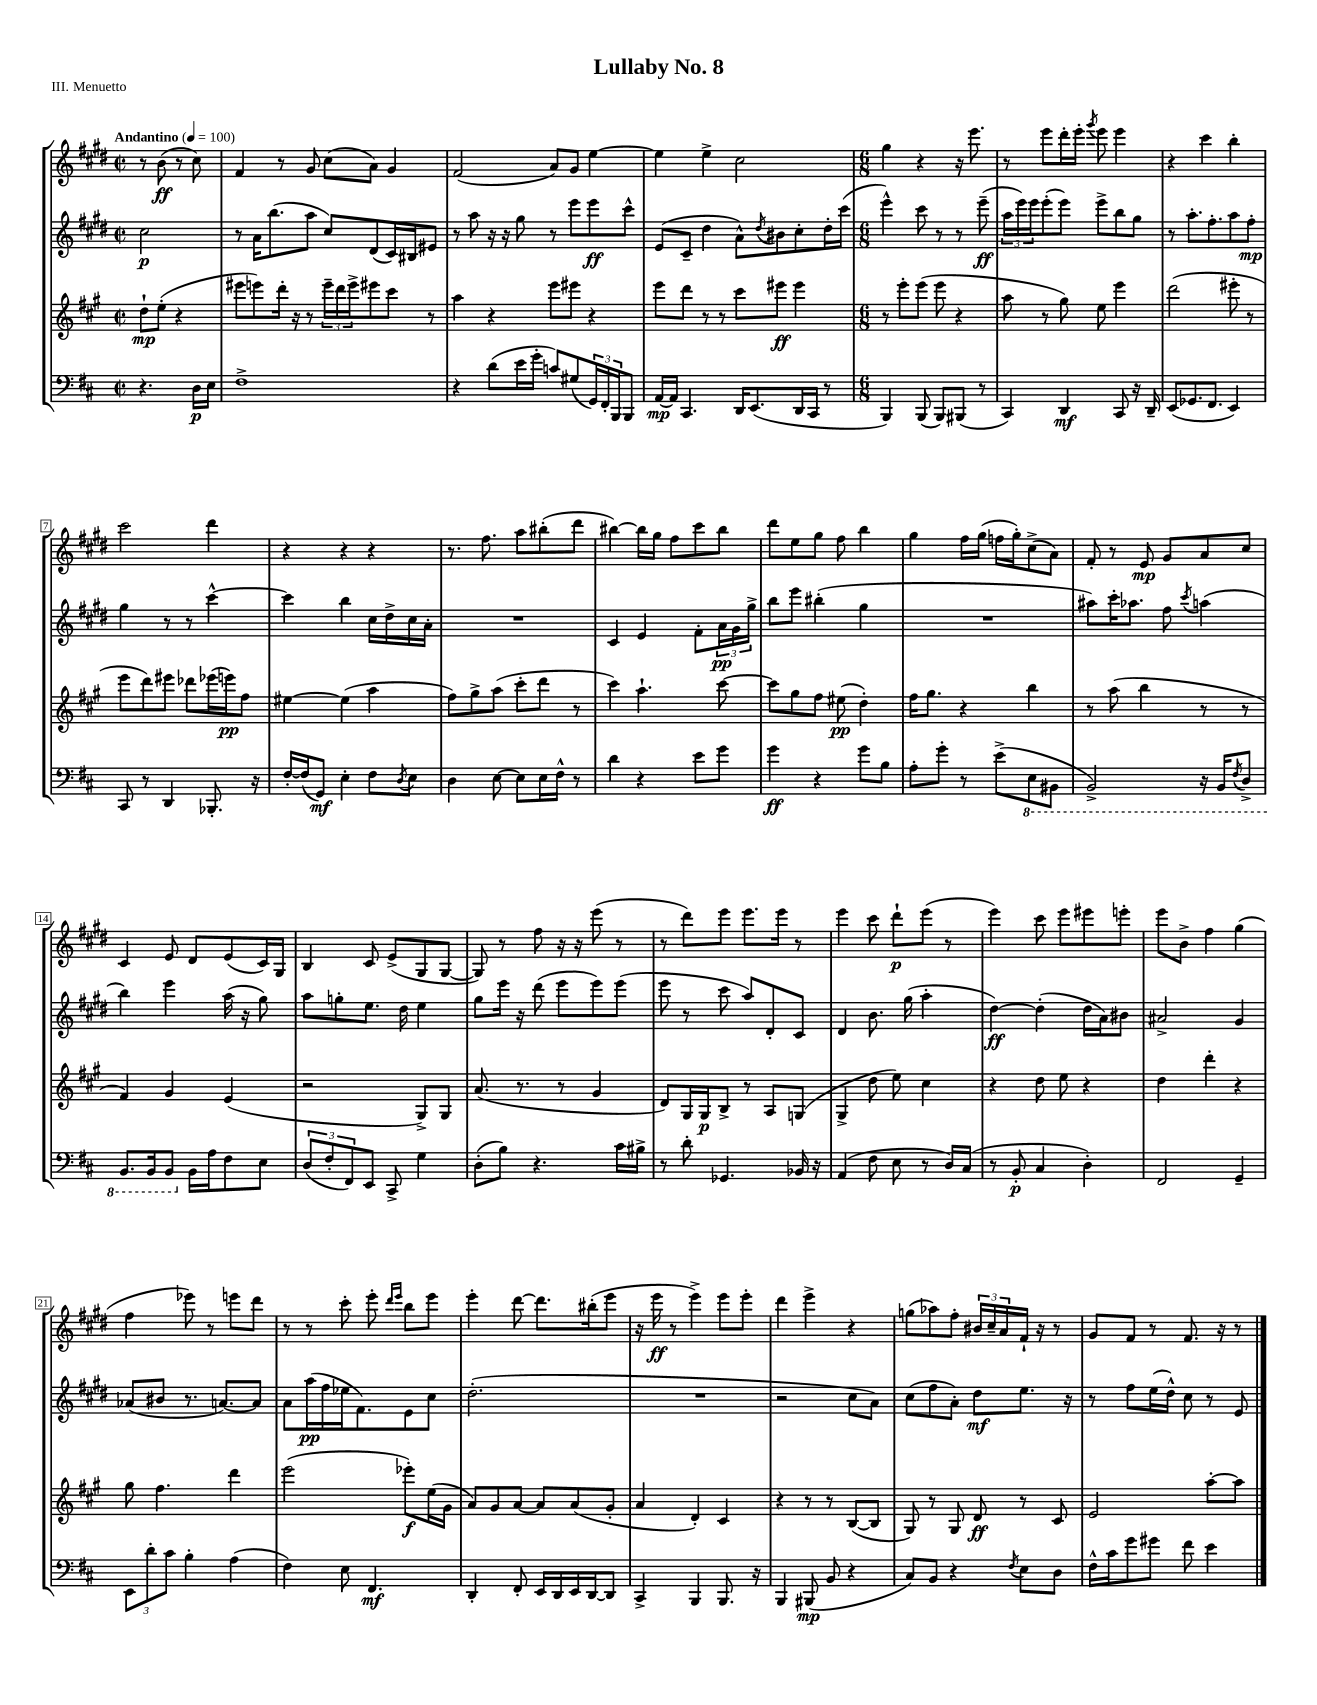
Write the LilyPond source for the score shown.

\header { title = "Lullaby No. 8" piece = "III. Menuetto" }
<<
\new StaffGroup <<
\new Staff = "s0" {
    \clef treble \key e \major \defaultTimeSignature \time 2/2 \partial 2 \tempo "Andantino" 4 = 100
    r8 b'8\ff( r8 cis''8) |
    fis'4 r8 gis'8 cis''8( a'8) gis'4 |
    fis'2( a'8) gis'8 e''4~ |
    e''4 e''4-> cis''2 |
    \numericTimeSignature \time 6/8 gis''4 r4 r16 e'''8. |
    r8 e'''8 dis'''16-. e'''16-. \acciaccatura { gis'''8 } e'''8 e'''4 |
    r4 cis'''4 b''4-. |
    cis'''2 dis'''4 |
    r4 r4 r4 |
    r8. fis''8. a''8 bis''8-.( dis'''8 |
    bis''4~) bis''16 gis''16 fis''8 cis'''8 bis''8 |
    dis'''8 e''8 gis''8 fis''8 b''4 |
    gis''4 fis''16 gis''16( f''16 gis''16-.) cis''8->( a'8) |
    fis'8-. r8 e'8\mp gis'8 a'8 cis''8 |
    cis'4 e'8 dis'8 e'8( cis'16) gis16 |
    b4 cis'8 e'8->( gis8 gis8~ |
    gis8) r8 fis''8 r16 r16 e'''8( r8 |
    r8 dis'''8) e'''8 e'''8. e'''16 r8 |
    e'''4 cis'''8 dis'''8-!\p e'''8( r8 |
    e'''4) cis'''8 e'''8 eis'''8 e'''8-. |
    e'''8 b'8-> fis''4 gis''4( |
    fis''4 ees'''8) r8 e'''8 dis'''8 |
    r8 r8 cis'''8-. e'''8-. \grace { dis'''16 e'''16 } b''8 e'''8 |
    e'''4-. dis'''8~ dis'''8. bis''16-.( e'''8 |
    r16 e'''16\ff r8 e'''4->) e'''8 e'''8-. |
    dis'''4 e'''4-> r4 |
    g''8( aes''8) fis''8-. \tuplet 3/2 { bis'16 cis''16-- a'16 } fis'16-! r16 r8 |
    gis'8 fis'8 r8 fis'8. r16 r8 \bar "|." |
}
\new Staff = "s1" {
    \clef treble \key e \major \defaultTimeSignature \time 2/2 \partial 2
    cis''2\p |
    r8 a'16 b''8.( a''8 cis''8) dis'8( cis'16) bis16 eis'8 |
    r8 a''8 r16 r16 gis''8 r8 e'''8 e'''8\ff cis'''8-^ |
    e'8( cis'8-- dis''4 a'8-^) \acciaccatura { dis''8 } bis'8 cis''8-. dis''16-. cis'''16( |
    \numericTimeSignature \time 6/8 e'''4-^) cis'''8 r8 r8 e'''8--\ff( |
    \tuplet 3/2 { a''16 e'''16) e'''16 } e'''8-.( e'''8) e'''8-> b''8 gis''8 |
    r8 a''8.-. fis''8.-. a''8 fis''8-.\mp |
    gis''4 r8 r8 cis'''4~-^ |
    cis'''4 b''4 cis''16 dis''16-> cis''16 a'16-. |
    R2. |
    cis'4 e'4 fis'8-. \tuplet 3/2 { a'16\pp gis'16 gis''16-> } |
    b''8 e'''8 bis''4-.( gis''4 |
    R2. |
    ais''8) cis'''16-. aes''8. fis''8 \acciaccatura { cis'''8 } a''4( |
    b''4) e'''4 a''16( r16 gis''8) |
    a''8 g''8-. e''8. dis''16 e''4 |
    gis''8 e'''16 r16 dis'''8( e'''8 e'''8) e'''8( |
    e'''8 r8 cis'''8 a''8) dis'8-. cis'8 |
    dis'4 b'8. gis''16( a''4-. |
    dis''4~\ff) dis''4-.( dis''16 a'16) bis'8 |
    ais'2-> gis'4 |
    aes'8( bis'8 r8. a'8.~) a'8 |
    a'8 a''16\pp( fis''16 ees''16 fis'8.) e'8 cis''8 |
    dis''2.-.( |
    R2. |
    r2 cis''8 a'8) |
    cis''8( fis''8 a'8-.) dis''8\mf e''8. r16 |
    r8 fis''8 e''16( dis''16-^) cis''8 r8 e'8 \bar "|." |
}
\new Staff = "s2" {
    \clef treble \key a \major \defaultTimeSignature \time 2/2 \partial 2
    d''8-!\mp e''8-.( r4 |
    eis'''8 e'''8) d'''16-. r16 r8 \tuplet 3/2 { e'''16-- d'''16 e'''16-> } eis'''8 cis'''8 r8 |
    a''4 r4 e'''8 eis'''8 r4 |
    e'''8 d'''8 r8 r8 cis'''8 eis'''8\ff eis'''4 |
    \numericTimeSignature \time 6/8 r8 e'''8-. e'''8( e'''8 r4 |
    a''8 r8 gis''8) e''8 e'''4 |
    d'''2( eis'''8-. r8 |
    e'''8 d'''8) eis'''8 des'''8 ees'''16( e'''16\pp) fis''8 |
    eis''4~ eis''4( a''4 |
    fis''8) gis''8-> a''8( cis'''8-. d'''8 r8 |
    cis'''4) a''4.-! cis'''8~ |
    cis'''8 gis''8 fis''8 eis''8\pp( d''4-.) |
    fis''16 gis''8. r4 b''4 |
    r8 a''8( b''4 r8 r8 |
    fis'4) gis'4 e'4( |
    r2 gis8->) gis8 |
    a'8.( r8. r8 gis'4 |
    d'8) gis16 gis16\p b8-> r8 a8 g8( |
    gis4-> d''8 e''8) cis''4 |
    r4 d''8 e''8 r4 |
    d''4 d'''4-. r4 |
    gis''8 fis''4. d'''4 |
    e'''2( ees'''8-.\f) e''16( gis'16 |
    a'8) gis'8 a'8~ a'8 a'8( gis'8-. |
    a'4 d'4-.) cis'4 |
    r4 r8 r8 b8~( b8 |
    gis8) r8 gis8 d'8\ff r8 cis'8 |
    e'2 a''8~-. a''8 \bar "|." |
}
\new Staff = "s3" {
    \clef bass \key d \major \defaultTimeSignature \time 2/2 \partial 2
    r4. d16\p e16 |
    fis1-> |
    r4 d'8( e'16 g'16-. c'8) gis8( \tuplet 3/2 { g,16) fis,16-. b,,16 } b,,8 |
    a,16~\mp a,16 cis,4. d,16 e,8.( d,16 cis,16 r8 |
    \numericTimeSignature \time 6/8 b,,4) b,,8( b,,8) bis,,8( r8 |
    cis,4) d,4\mf cis,8 r16 d,16-- |
    e,8( ges,8. fis,8. e,4) |
    cis,8 r8 d,4 bes,,8.-. r16 |
    fis16~-. fis16( g,8\mf) e4-. fis8 \acciaccatura { d8 } e8 |
    d4 e8~ e8 e16 fis16-^ r8 |
    d'4 r4 e'8 g'8 |
    g'4\ff r4 g'8 b8 |
    a8-. g'8-. r8 e'8->( \ottava #-1 e,8 bis,,8 |
    b,,2->) r16 b,,16 \acciaccatura { fis,8 } d,8-> |
    b,,8. b,,16 b,,8 \ottava #0 b,16 a16 fis8 e8 |
    \tuplet 3/2 { d8( fis8-. fis,8) } e,8 cis,8-> g4 |
    d8-.( b8) r4. cis'16 bis16-> |
    r8 d'8-. ges,4. bes,16 r16 |
    a,4( fis8 e8 r8 d16) cis16( |
    r8 b,8-.\p cis4 d4-.) |
    fis,2 g,4-- |
    \tuplet 3/2 { e,8 d'8-. cis'8 } b4-. a4( |
    fis4) e8 fis,4.\mf |
    d,4-. fis,8-. e,16 d,16 e,16 d,16~ d,8 |
    cis,4-> b,,4 b,,8. r16 |
    b,,4 bis,,8\mp( b,8 r4 |
    cis8) b,8 r4 \acciaccatura { fis8 } e8 d8 |
    fis16-^ cis'16 g'8 gis'8 fis'8 e'4 \bar "|." |
}
>>
>>
\layout { \context { \Score \override BarNumber.stencil = #(make-stencil-boxer 0.1 0.3 ly:text-interface::print) } }
